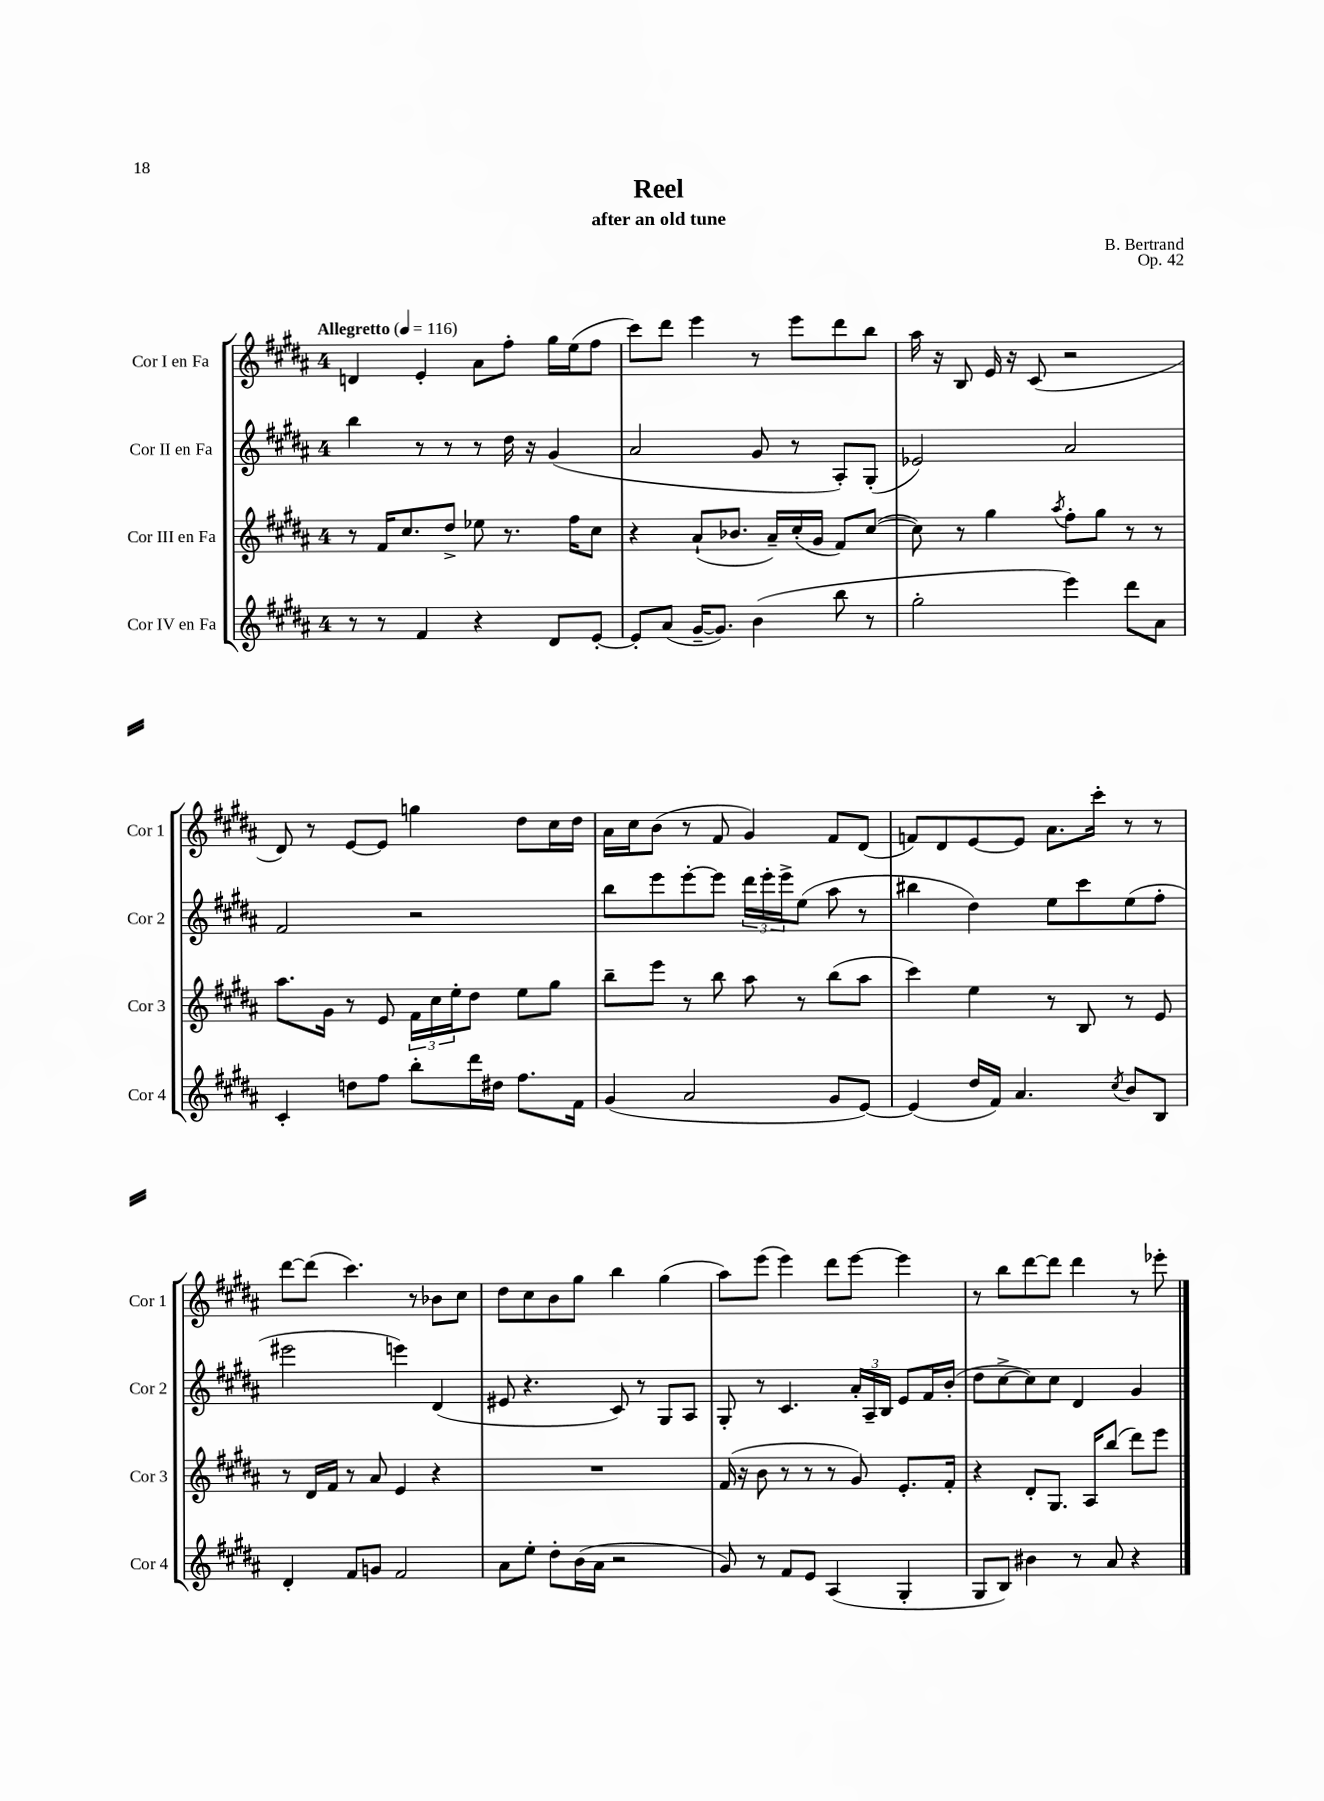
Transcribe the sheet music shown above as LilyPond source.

\header { title = "Reel" composer = "B. Bertrand" subtitle = "after an old tune" opus = "Op. 42" }
<<
\new StaffGroup <<
\new Staff = "s0" \with { instrumentName = "Cor I en Fa" shortInstrumentName = "Cor 1" } {
    \clef treble \key b \major \once \override Staff.TimeSignature.style = #'single-digit \time 4/4 \tempo "Allegretto" 4 = 116
    d'4 e'4-. ais'8 fis''8-. gis''16 e''16( fis''8 |
    cis'''8) dis'''8 e'''4 r8 e'''8 dis'''8 b''8 |
    ais''16 r16 b8 e'16 r16 cis'8( r2 |
    dis'8) r8 e'8~ e'8 g''4 dis''8 cis''16 dis''16 |
    ais'16 cis''16 b'8( r8 fis'8 gis'4) fis'8 dis'8( |
    f'8) dis'8 e'8~ e'8 ais'8. cis'''16-. r8 r8 |
    dis'''8~ dis'''8( cis'''4.) r8 bes'8 cis''8 |
    dis''8 cis''8 b'8 gis''8 b''4 gis''4( |
    ais''8) e'''8( e'''4) dis'''8 e'''8~ e'''4 |
    r8 b''8 dis'''8~ dis'''8 dis'''4 r8 ees'''8-. \bar "|." |
}
\new Staff = "s1" \with { instrumentName = "Cor II en Fa" shortInstrumentName = "Cor 2" } {
    \clef treble \key b \major \once \override Staff.TimeSignature.style = #'single-digit \time 4/4
    b''4 r8 r8 r8 dis''16 r16 gis'4( |
    ais'2 gis'8 r8 ais8-.) gis8-.( |
    ees'2) ais'2 |
    fis'2 r2 |
    b''8 e'''8 e'''8~-. e'''8 \tuplet 3/2 { dis'''16 e'''16-. e'''16-> } e''8( ais''8 r8 |
    bis''4 dis''4) e''8 cis'''8 e''8( fis''8-. |
    eis'''2 e'''4) dis'4( |
    eis'8 r4. cis'8) r8 gis8 ais8 |
    gis8-. r8 cis'4. \tuplet 3/2 { ais'16-. ais16-- b16 } e'8 fis'16 b'16-.( |
    dis''8 cis''8~-> cis''8) cis''8 dis'4 gis'4 \bar "|." |
}
\new Staff = "s2" \with { instrumentName = "Cor III en Fa" shortInstrumentName = "Cor 3" } {
    \clef treble \key b \major \once \override Staff.TimeSignature.style = #'single-digit \time 4/4
    r8 fis'16 cis''8. dis''8-> ees''8 r8. fis''16 cis''8 |
    r4 ais'8-!( bes'8. ais'16--) cis''16-.( gis'16 fis'8) cis''8~( |
    cis''8) r8 gis''4 \acciaccatura { ais''8 } fis''8-. gis''8 r8 r8 |
    ais''8. gis'16 r8 e'8 \tuplet 3/2 { fis'16 cis''16 e''16-. } dis''8 e''8 gis''8 |
    b''8-- e'''8 r8 b''8 ais''8 r8 b''8( ais''8 |
    cis'''4) e''4 r8 b8 r8 e'8 |
    r8 dis'16 fis'16 r8 ais'8 e'4 r4 |
    R1 |
    fis'16( r16 b'8 r8 r8 r8 gis'8) e'8.-. fis'16-. |
    r4 dis'8-. gis8. ais16 b''8( dis'''8) e'''8 \bar "|." |
}
\new Staff = "s3" \with { instrumentName = "Cor IV en Fa" shortInstrumentName = "Cor 4" } {
    \clef treble \key b \major \once \override Staff.TimeSignature.style = #'single-digit \time 4/4
    r8 r8 fis'4 r4 dis'8 e'8~-. |
    e'8-. ais'8( gis'16~-- gis'8.) b'4( b''8 r8 |
    gis''2-. e'''4) dis'''8 ais'8 |
    cis'4-. d''8 fis''8 b''8-. dis'''16 dis''16 fis''8. fis'16 |
    gis'4( ais'2 gis'8 e'8~) |
    e'4( dis''16 fis'16) ais'4. \acciaccatura { cis''8 } b'8 b8 |
    dis'4-. fis'8 g'8 fis'2 |
    ais'8 e''8-. dis''8-. b'16( ais'16 r2 |
    gis'8) r8 fis'8 e'8 ais4( gis4-. |
    gis8 b8) bis'4 r8 ais'8 r4 \bar "|." |
}
>>
>>
\layout { \context { \Score \remove "Bar_number_engraver" } }
